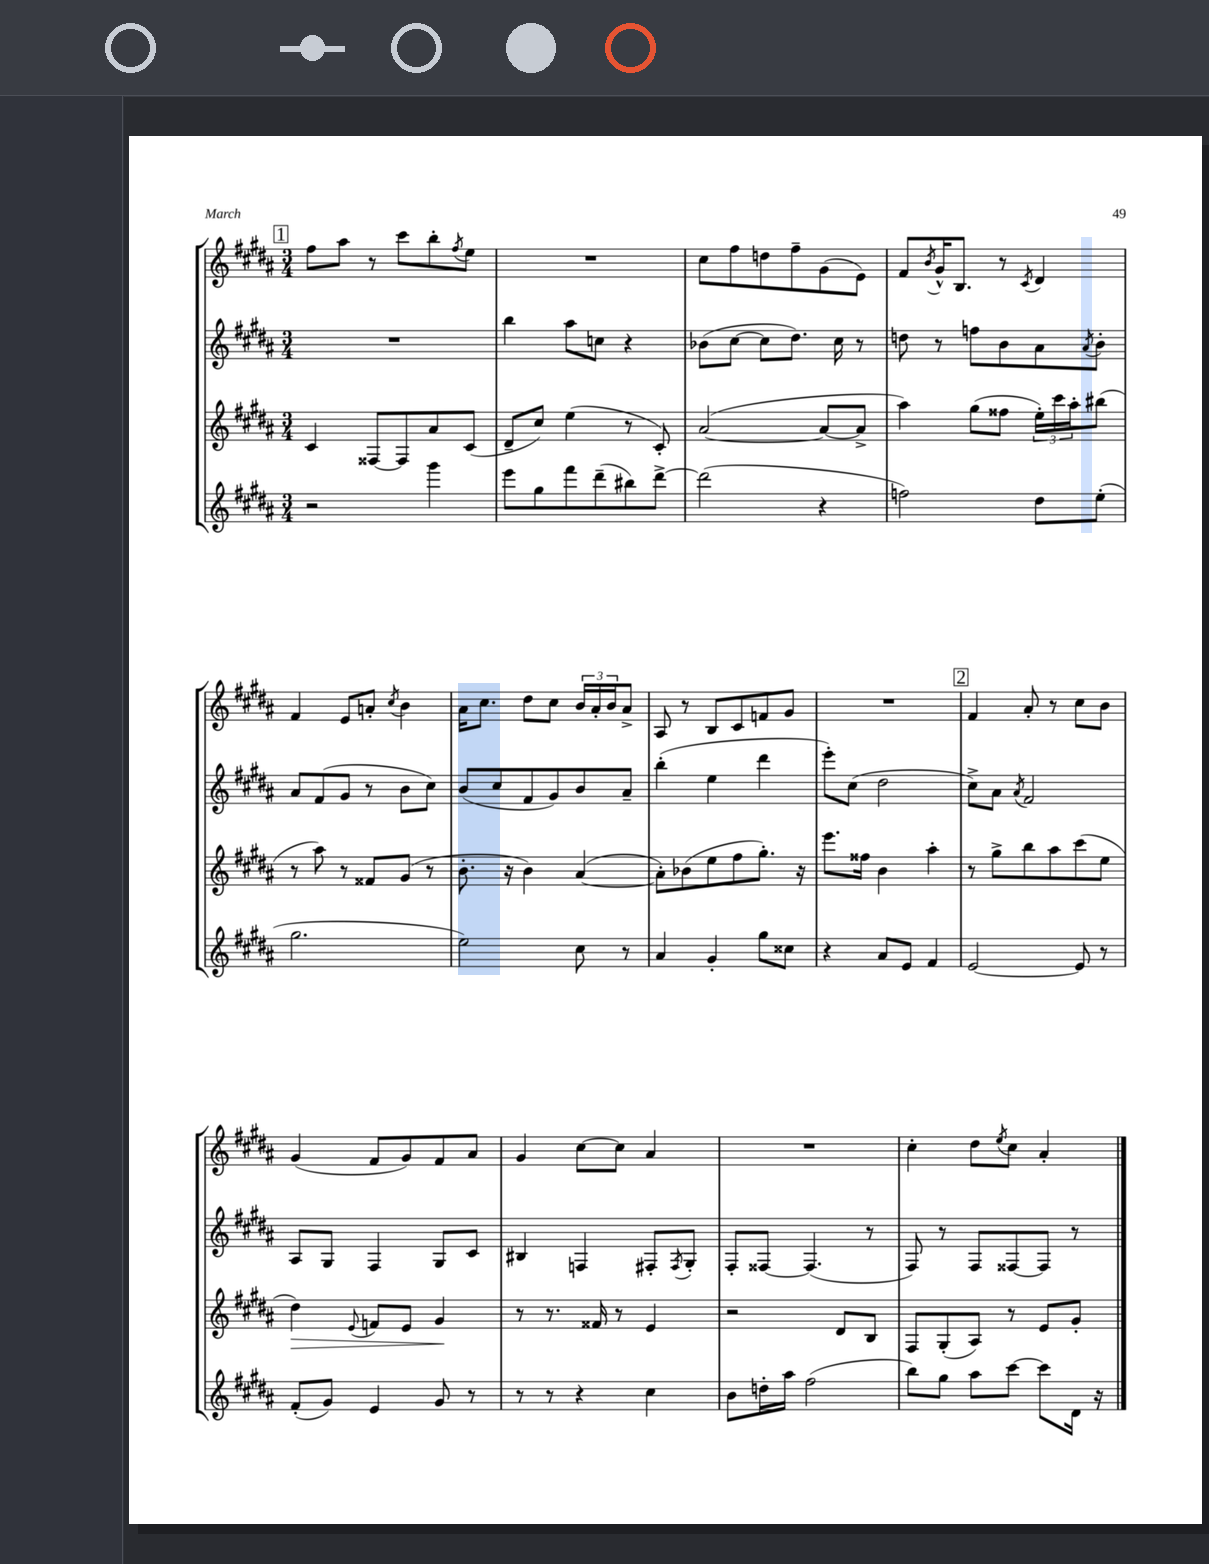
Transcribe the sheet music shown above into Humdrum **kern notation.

**kern	**kern	**kern	**kern
*staff4	*staff3	*staff2	*staff1
*clefG2	*clefG2	*clefG2	*clefG2
*k[f#c#g#d#a#]	*k[f#c#g#d#a#]	*k[f#c#g#d#a#]	*k[f#c#g#d#a#]
*M3/4	*M3/4	*M3/4	*M3/4
2r	4c#	2.r	8ff#
.	.	.	8aa#
.	[8F##	.	8r
.	8F##]	.	8ccc#
4ggg#	8a#	.	8bb'
.	.	.	8qff#
.	(8c#	.	8ee
=	=	=	=
8eee	8d#~	4bb	2.r
8gg#	8cc#)	.	.
8fff#	(4ee	8aa#	.
(8ddd#~	.	8cc	.
8bb#)	8r	4r	.
[8ddd#^	8c#')	.	.
=	=	=	=
(2ddd#]	([2a#	(8b-	8cc#
.	.	[8cc#	8ff#
.	.	8cc#]	8dd
.	.	8.dd#)	8ff#~
4r	8a#_	.	(8g#
.	.	16cc#	.
.	8a#^]	8r	8e)
=	=	=	=
2ff)	4aa#)	8dd	8f#
.	.	.	8qb
.	.	8r	16g#^^
.	.	.	8.B
.	(8gg#	8ff	.
.	8ff##	8b	8r
.	.	.	8qc#
8dd#	24ee')	8a#	4d#
.	24ccc#	.	.
.	24aa#'	.	.
.	.	8qa#	.
(8ee'	(8bb#	8b'	.
=	=	=	=
2.gg#	8r	8a#	4f#
.	8aa#)	(8f#	.
.	8r	8g#	8e
.	8f##	8r	8a'
.	.	.	8qcc#
.	(8g#	8b	4b
.	8r	8cc#)	.
=	=	=	=
2ee)	8.b'	(8b	16a#
.	.	.	8.cc#
.	.	8cc#	.
.	16r	.	.
.	4b)	8f#	8dd#
.	.	8g#)	8cc#
8cc#	([4a#	8b	24b
.	.	.	24a#'
.	.	.	24b
8r	.	8a#~	8a#^
=	=	=	=
4a#	8a#'])	(4bb'	8A#
.	(8b-	.	8r
4g#'	8ee	4ee	8B
.	8ff#	.	8c#
8gg#	8.gg#')	4ddd#	8f
8cc##	.	.	8g#
.	16r	.	.
=	=	=	=
4r	8.eee	8eee')	2.r
.	.	(8cc#	.
.	16ff##	.	.
8a#	4b	2dd#	.
8e	.	.	.
4f#	4aa#'	.	.
=	=	=	=
[2e	8r	8cc#^)	4f#
.	8gg#^	8a#	.
.	.	8qa#	.
.	8bb	2f#	8a#'
.	8aa#	.	8r
8e]	(8ccc#	.	8cc#
8r	8ee	.	8b
=	=	=	=
(8f#'	4dd#)	8A#	(4g#
8g#)	.	8G#	.
.	8qqe	.	.
4e	8f	4F#	8f#
.	8e	.	8g#)
8g#	4g#	8G#	8f#
8r	.	8c#	8a#
=	=	=	=
8r	8r	4B#	4g#
8r	8.r	.	.
4r	.	4F	[8cc#
.	16f##	.	.
.	8r	.	8cc#]
4cc#	4e	8F#'	4a#
.	.	8qF#	.
.	.	8G#'	.
=	=	=	=
8b	2r	8F#'	2.r
16dd'	.	[8F##	.
16aa#	.	.	.
(2ff#	.	(4.F##]	.
.	8d#	.	.
.	8B	8r	.
=	=	=	=
8bb)	8F#	8F#)	4cc#'
8gg#	(8G#'	8r	.
8aa#	8A#)	8F#	8dd#
.	.	.	8qee
[8ccc#	8r	[8F##	8cc#
8ccc#]	8e	8F##]	4a#'
16d#	8g#'	8r	.
16r	.	.	.
==	==	==	==
*-	*-	*-	*-
